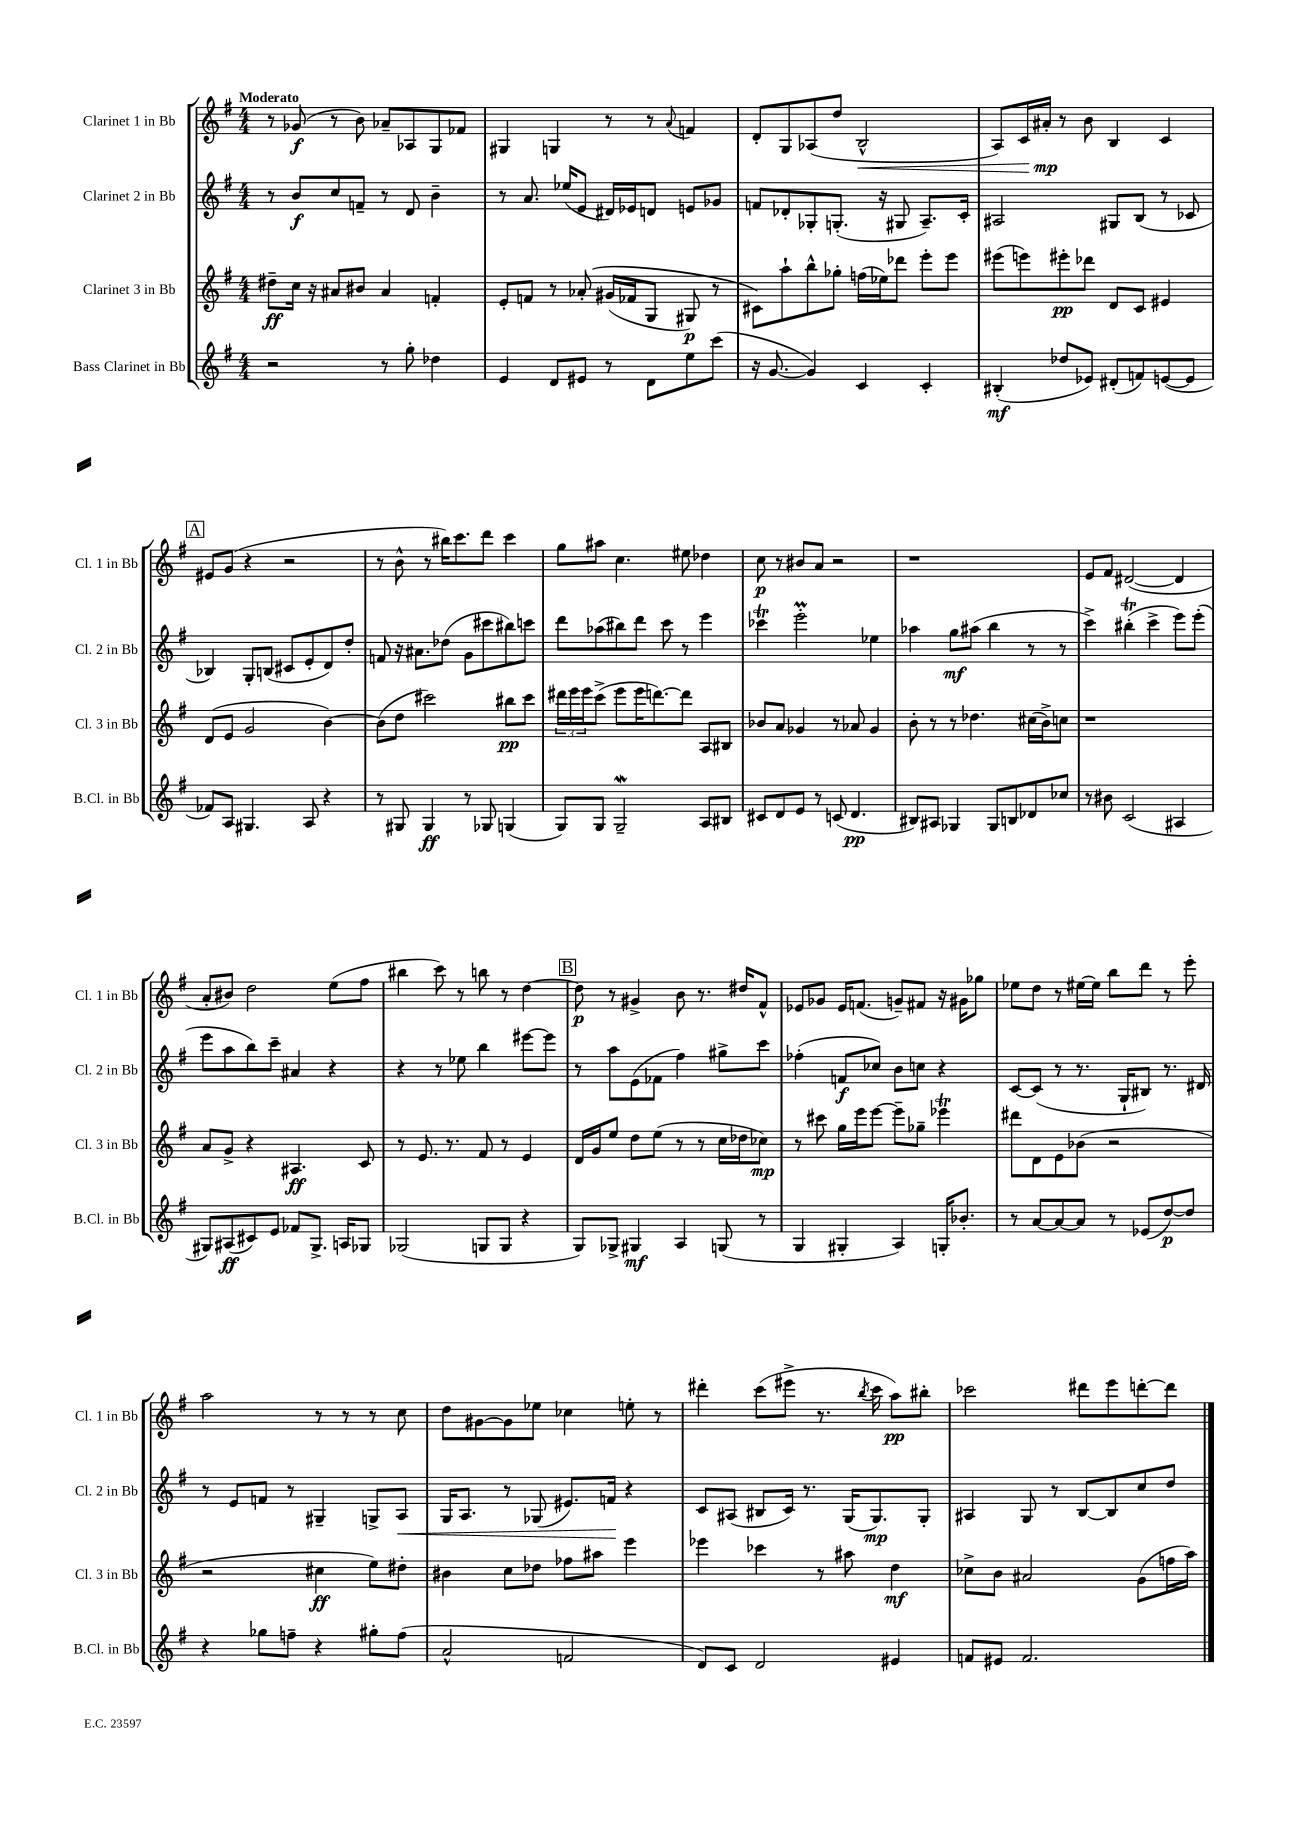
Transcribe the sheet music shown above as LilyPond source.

<<
\new StaffGroup <<
\new Staff = "s0" \with { instrumentName = "Clarinet 1 in Bb" shortInstrumentName = "Cl. 1 in Bb" } {
    \clef treble \key g \major \numericTimeSignature \time 4/4 \tempo "Moderato"
    r8 ges'8\f( r8 b'8) aes'8-- aes8 g8 fes'8 |
    gis4 g4 r8 r8 \appoggiatura { a'8 } f'4 |
    d'8-. g8 aes8( d''8 b2-^\< |
    a8) c'16 ais'16-.\mp\! r8 b'8 b4 c'4 |
    \mark \markup { \box "A" } eis'8 g'8( r4 r2 |
    r8 b'8-^ r8 bis''16) c'''8. d'''8 c'''4 |
    g''8 ais''8 c''4. eis''8 des''4 |
    c''8\p r8 bis'8 a'8 r2 |
    r1 |
    e'8 fis'8 dis'2~( dis'4 |
    a'8-. bis'8) d''2 e''8( fis''8 |
    bis''4 c'''8) r8 b''8 r8 d''4~ |
    \mark \markup { \box "B" } d''8\p r8 gis'4-> b'8 r8. dis''16 fis'8-^ |
    ees'8 ges'8 ees'16 f'8.( g'8--) fis'8 r16 gis'16 ges''8 |
    ees''8 d''8 r8 eis''16~ eis''16 b''8 d'''8 r8 e'''8-. |
    a''2 r8 r8 r8 c''8 |
    d''8 gis'8~ gis'8 ees''8 ces''4 e''8-. r8 |
    dis'''4-. c'''8( eis'''8-> r8. \acciaccatura { b''8 } c'''16 a''8\pp) bis''8-. |
    ces'''2 dis'''8 e'''8 d'''8~-. d'''8 \bar "|." |
}
\new Staff = "s1" \with { instrumentName = "Clarinet 2 in Bb" shortInstrumentName = "Cl. 2 in Bb" } {
    \clef treble \key g \major \numericTimeSignature \time 4/4
    r8 b'8\f c''8 f'8-- r8 d'8 b'4-- |
    r8 a'8. ees''16( e'8 dis'16) ees'16 d'8 e'8 ges'8 |
    f'8 des'8-. ges8-. g8.-.( r16 gis8 a8.--) c'16-. |
    ais2 gis8 b8( r8 ces'8 |
    \mark \markup { \box "A" } bes4) g8-. b8( cis'8 e'8-. d'8) d''8-. |
    f'8 r16 ais'8. des''8( g'8 cis'''8 bis''8) c'''8 |
    d'''8 aes''8( bis''8) d'''8 c'''8 r8 e'''4 |
    ces'''4\trill e'''2-.\prall ees''4 |
    aes''4 g''8\mf ais''8( b''4 r8 r8 |
    c'''4->) bis''4-.\trill( c'''4-> e'''8) e'''8-.( |
    e'''8 a''8 b''8) c'''8-- ais'4 r4 |
    r4 r8 ees''8 b''4 eis'''8~ eis'''8 |
    \mark \markup { \box "B" } r8 a''8 e'8( fes'8 fis''4) gis''8-> c'''8 |
    fes''4-.( f'8\f ces''8) b'8 c''8 r4 |
    c'8~ c'8( r8 r8. g16-! bis8) r8. dis'16 |
    r8 e'8 f'8 r8 gis4-- g8-> a8\< |
    g16 a8. r8 ges8( eis'8.) f'16\! r4 |
    c'8 ais8( bis8 c'16) r8. g16( g8.\mp) g8-. |
    ais4 g8 r8 b8~ b8 c''8 d''8 \bar "|." |
}
\new Staff = "s2" \with { instrumentName = "Clarinet 3 in Bb" shortInstrumentName = "Cl. 3 in Bb" } {
    \clef treble \key g \major \numericTimeSignature \time 4/4
    dis''8--\ff c''16 r16 ais'8 bis'8 ais'4 f'4-. |
    e'8-. f'8 r8 aes'8-.\( gis'16( fes'16 g8 gis8\p) r8 |
    cis'8\) a''8-! b''8-^ ges''8-. f''16( ees''16) des'''8 e'''8-. e'''8 |
    eis'''8( e'''8) eis'''8-.\pp des'''8 d'8 c'8 eis'4 |
    \mark \markup { \box "A" } d'8( e'8 g'2 b'4~) |
    b'8( d''8 cis'''2) bis''8\pp cis'''8 |
    \tuplet 3/2 { dis'''16 e'''16 e'''16 } c'''8->( e'''8 e'''16 d'''8.~) d'''8 a8 bis8 |
    bes'8 a'8 ges'4 r8 aes'8 ges'4 |
    b'8-. r8 r8 des''4. cis''16( b'16->) c''8 |
    r1 |
    a'8 g'8-> r4 ais4.\ff c'8 |
    r8 e'8. r8. fis'8 r8 e'4 |
    \mark \markup { \box "B" } d'16 g'16 e''8 d''8 e''8( r8 r8 c''16 des''16 ces''8\mp) |
    r8 cis'''8 g''16 e'''16 e'''8~ e'''8-- ges''8-- ees'''4\trill |
    dis'''8 d'8 e'8 bes'8( r2 |
    r2 cis''4\ff e''8) dis''8-. |
    bis'4 c''8 des''8 fes''8 ais''8 e'''4 |
    ees'''4 ces'''4 r8 ais''8 d''4\mf |
    ces''8-> b'8 ais'2 g'8( f''16 a''16) \bar "|." |
}
\new Staff = "s3" \with { instrumentName = "Bass Clarinet in Bb" shortInstrumentName = "B.Cl. in Bb" } {
    \clef treble \key g \major \numericTimeSignature \time 4/4
    r2 r8 g''8-. des''4 |
    e'4 d'8 eis'8 r8 d'8 e''8 c'''8( |
    r16 g'8.~ g'4) c'4 c'4-. |
    bis4-.\mf( des''8 ees'8) dis'8-.( f'8) e'8~( e'8 |
    \mark \markup { \box "A" } fes'8) a8 gis4. a8 r4 |
    r8 gis8 gis4\ff r8 ges8 g4( |
    g8) g8 g2--\mordent a8 bis8 |
    cis'8 d'8 e'8 r8 c'8( d'4.\pp |
    bis8) ais8 ges4 ges8 b8 des'8 ces''8 |
    r8 bis'8 c'2( ais4 |
    gis8) ais8\ff( cis'8) e'8 fes'8 gis8.-> a16 ges8 |
    ges2( g8 g8 r4 |
    \mark \markup { \box "B" } g8) ges8-> gis4\mf a4 g8( r8 |
    g4 gis4-. a4) g16-. bes'8.-. |
    r8 a'8~ a'8~ a'8 r8 ees'8( d''8~\p) d''8 |
    r4 ges''8 f''8-- r4 gis''8-. f''8( |
    a'2-^ f'2 |
    d'8) c'8 d'2 eis'4 |
    f'8 eis'8 f'2. \bar "|." |
}
>>
>>
\layout { \context { \Score \remove "Bar_number_engraver" } }
